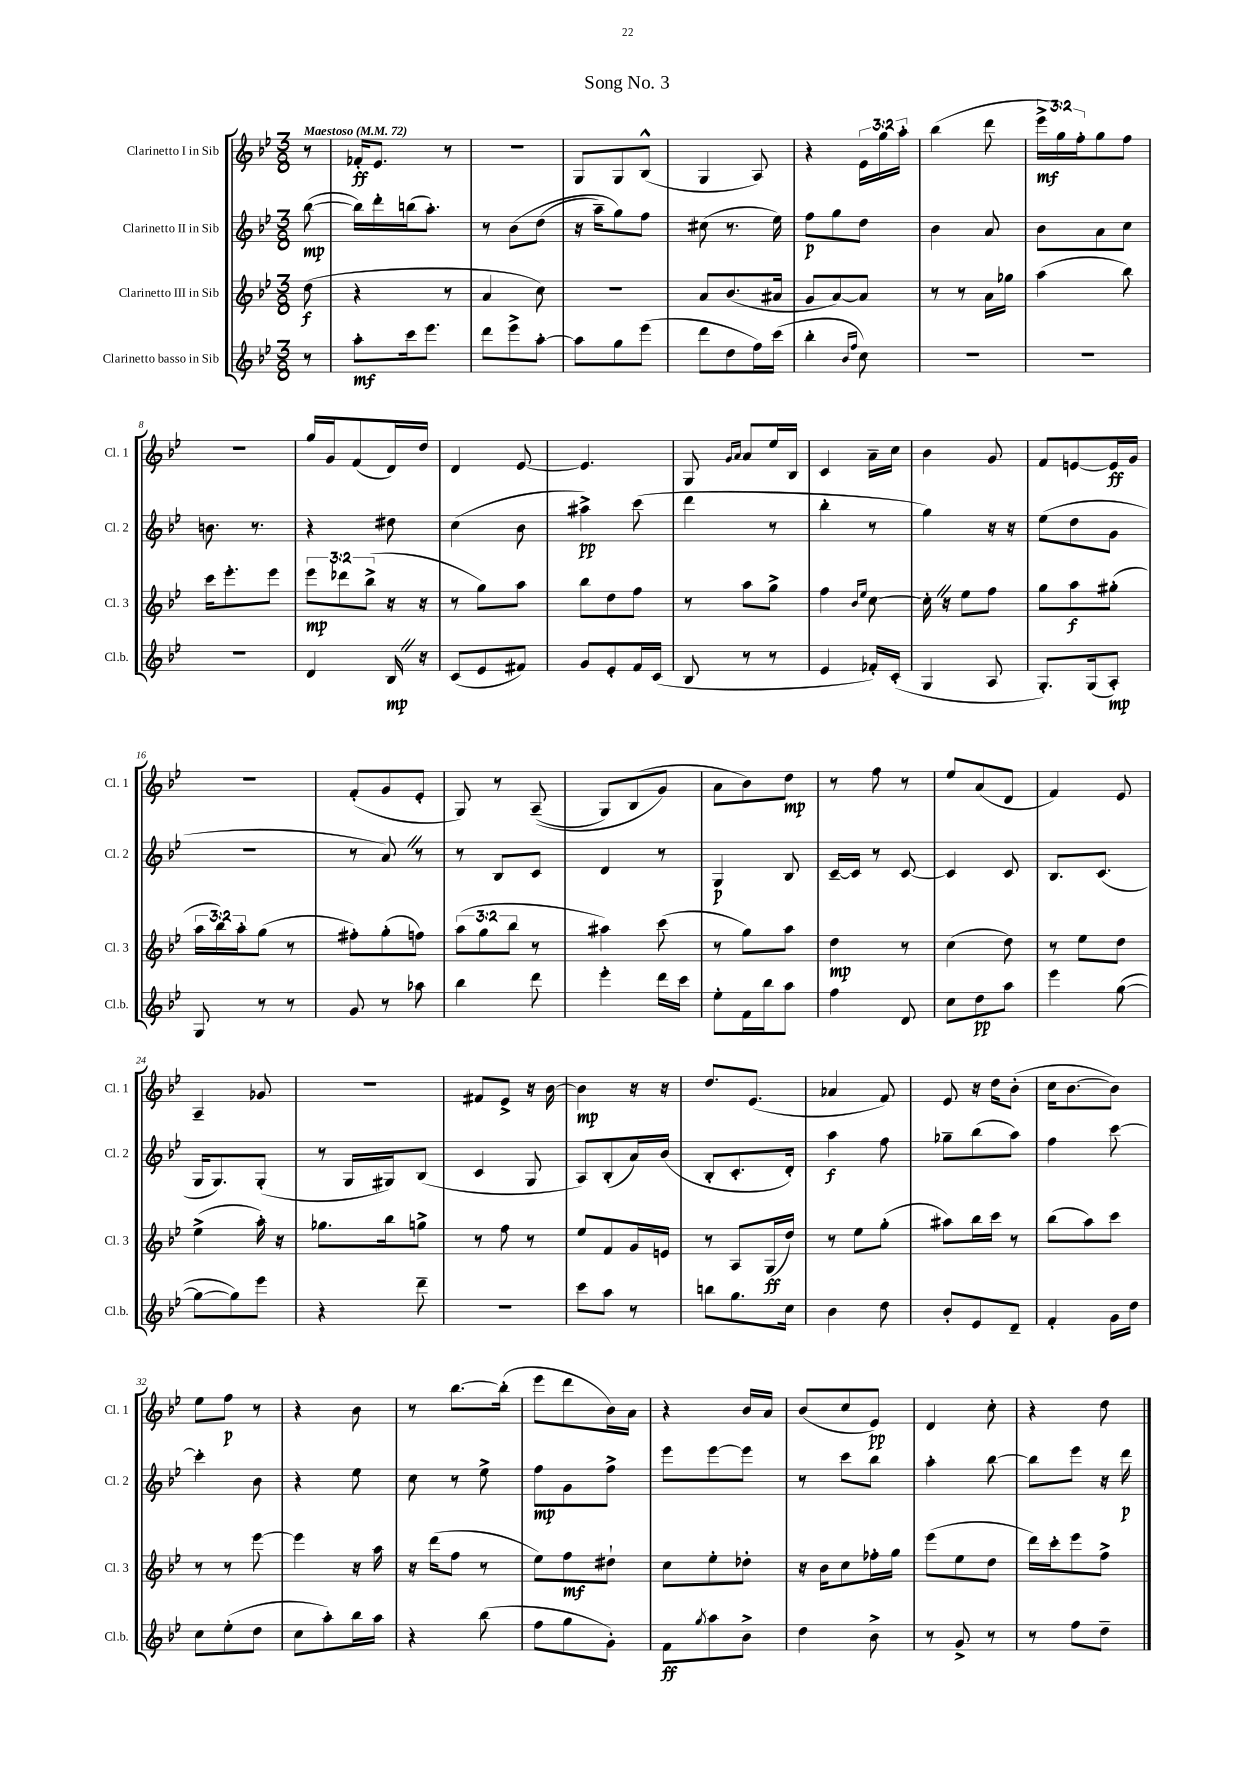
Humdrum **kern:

**kern	**dynam	**kern	**dynam	**kern	**dynam	**kern	**dynam
*part4	*part4	*part3	*part3	*part2	*part2	*part1	*part1
*staff4	*staff4	*staff3	*staff3	*staff2	*staff2	*staff1	*staff1
*I"Clarinetto basso in Sib	*	*I"Clarinetto III in Sib	*	*I"Clarinetto II in Sib	*	*I"Clarinetto I in Sib	*
*I'Cl.b.	*	*I'Cl. 3	*	*I'Cl. 2	*	*I'Cl. 1	*
*clefG2	*	*clefG2	*	*clefG2	*	*clefG2	*
*k[b-e-]	*	*k[b-e-]	*	*k[b-e-]	*	*k[b-e-]	*
*M3/8	*	*M3/8	*	*M3/8	*	*M3/8	*
*MM72	*	*MM72	*	*MM72	*	*MM72	*
=	=	=	=	=	=	=	=
!	!	!	!	!	!	!LO:TX:a:B:t=Maestoso	!
8r	.	(8dd\	f	([8bb-\	mp	8r	.
=1	=1	=1	=1	=1	=1	=1	=1
8aa'\L	mf	4r	.	16bb-\LL])	.	16f-X'/KL	ff
.	.	.	.	16ddd'\	.	8.e-/J	.
16ccc\k	.	.	.	(16bbn\J	.	.	.
8.eee-\J	.	.	.	8.aa'\J)	.	.	.
.	.	8r	.	.	.	8r	.
=2	=2	=2	=2	=2	=2	=2	=2
8ddd\L	.	4a/	.	8r	.	4.r	.
8eee-^\	.	.	.	(8b-\L	.	.	.
[8aa'\J	.	8cc\)	.	(8dd\J	.	.	.
=3	=3	=3	=3	=3	=3	=3	=3
8aa\L]	.	4.r	.	16r	.	8G/L	.
.	.	.	.	16aa~\KL)	.	.	.
8gg\	.	.	.	8gg\)	.	8G/	.
(8eee-\J	.	.	.	8ff\J	.	(8B-^^/J	.
=4	=4	=4	=4	=4	=4	=4	=4
8ddd\L	.	8a/L	.	(8cc#X\	.	4G/	.
8dd\	.	(8.b-/	.	8.r	.	.	.
16ff\L)	.	.	.	.	.	8A/)	.
(16ccc\JJ	.	16a#X/Jk	.	16ee-\)	.	.	.
=5	=5	=5	=5	=5	=5	=5	=5
4bb-'\	.	8g/L	.	8ff\L	p	4r	.
.	.	[8a/)	.	8gg\	.	.	.
16qqb-/LL	.	.	.	.	.	.	.
16qqff/JJ	.	.	.	.	.	.	.
8cc\)	.	8a/J]	.	8dd\J	.	24e-\LL	.
.	.	.	.	.	.	24gg\	.
.	.	.	.	.	.	24aa'\JJ	.
=6	=6	=6	=6	=6	=6	=6	=6
4.r	.	8r	.	4b-\	.	(4bb-\	.
.	.	8r	.	.	.	.	.
.	.	16a\LL	.	8a/	.	8ddd\	.
.	.	16gg-X\JJ	.	.	.	.	.
=7	=7	=7	=7	=7	=7	=7	=7
4.r	.	(4aa\	.	8b-\L	.	24eee-^\LL	mf
.	.	.	.	.	.	24gg\)	.
.	.	.	.	.	.	24ff'\J	.
.	.	.	.	8a\	.	8gg\	.
.	.	8bb-\)	.	8cc\J	.	8ff\J	.
!!LO:LB:g=z
=8	=8	=8	=8	=8	=8	=8	=8
4.r	.	16ccc\KL	.	8.bn\	.	4.r	.
.	.	8.eee-'\	.	.	.	.	.
.	.	.	.	8.r	.	.	.
.	.	8eee-\J	.	.	.	.	.
=9	=9	=9	=9	=9	=9	=9	=9
4d/	.	12eee-\L	mp	4r	.	16gg/LL	.
.	.	.	.	.	.	16g/J	.
.	.	12ddd-X\	.	.	.	.	.
.	.	.	.	.	.	(8f/	.
.	.	(12bb-^\J	.	.	.	.	.
16B-Z/	mp	16r	.	8dd#X\	.	16d/L)	.
16r	.	16r	.	.	.	16dd/JJ	.
=10	=10	=10	=10	=10	=10	=10	=10
(8c/L	.	8r	.	(4cc\	.	4d/	.
8e-/	.	8gg\L)	.	.	.	.	.
8f#X/J)	.	8aa\J	.	8b-\	.	[8e-/	.
=11	=11	=11	=11	=11	=11	=11	=11
8g/L	.	8bb-\L	.	4aa#X^\)	pp	4.e-/]	.
8e-'/	.	8dd\	.	.	.	.	.
16f/L	.	8ff\J	.	(8ccc\	.	.	.
(16c/JJ	.	.	.	.	.	.	.
=12	=12	=12	=12	=12	=12	=12	=12
8B-/	.	8r	.	4ddd\	.	8G/	.
.	.	.	.	.	.	16qqg/LL	.
.	.	.	.	.	.	16qqa/JJ	.
8r	.	8aa\L	.	.	.	8a/L	.
8r	.	8gg^\J	.	8r	.	16ee-/L	.
.	.	.	.	.	.	16B-/JJ	.
=13	=13	=13	=13	=13	=13	=13	=13
4e-/	.	4ff\	.	4bb-'\	.	4c/	.
.	.	16qqb-/LL	.	.	.	.	.
.	.	16qqee-/JJ	.	.	.	.	.
16f-X'/LL)	.	[8cc\	.	8r	.	16a~\LL	.
(16c'/JJ	.	.	.	.	.	16cc\JJ	.
=14	=14	=14	=14	=14	=14	=14	=14
4G/	.	16cc'Z\]	.	4gg\)	.	4b-\	.
.	.	16r	.	.	.	.	.
.	.	8ee-\L	.	.	.	.	.
8A/	.	8ff\J	.	16r	.	8g/	.
.	.	.	.	16r	.	.	.
=15	=15	=15	=15	=15	=15	=15	=15
8.G'/L)	.	8gg\L	.	(8ee-\L	.	8f/L	.
.	.	8aa\	f	8dd\	.	[8en/	.
(16G/k	.	.	.	.	.	.	.
8A'/J)	mp	(8gg#X'\J	.	8g\J	.	16e/L]	ff
.	.	.	.	.	.	16g/JJ	.
!!LO:LB:g=z
=16	=16	=16	=16	=16	=16	=16	=16
8G/	.	24aa\LL	.	4.r	.	4.r	.
.	.	24bb-\)	.	.	.	.	.
.	.	24aa'\J	.	.	.	.	.
8r	.	(8gg\J	.	.	.	.	.
8r	.	8r	.	.	.	.	.
=17	=17	=17	=17	=17	=17	=17	=17
8g/	.	8ff#X'\L)	.	8r	.	(8f'/L	.
8r	.	(8gg'\	.	8aZ/)	.	8g/	.
8aa-X\	.	8ffn\J)	.	8r	.	8e-'/J	.
=18	=18	=18	=18	=18	=18	=18	=18
4bb-\	.	(12aa\L	.	8r	.	8G/)	.
.	.	12gg\	.	.	.	.	.
.	.	.	.	8B-/L	.	8r	.
.	.	12bb-\J	.	.	.	.	.
8ddd\	.	8r	.	8c/J	.	((8A~/	.
=19	=19	=19	=19	=19	=19	=19	=19
4eee-'\	.	4aa#X\)	.	4d/	.	8G/L)	.
.	.	.	.	.	.	(8B-/	.
16ddd\LL	.	(8ccc\	.	8r	.	8g/J)	.
16ccc\JJ	.	.	.	.	.	.	.
=20	=20	=20	=20	=20	=20	=20	=20
8ee-'\L	.	8r	.	4G/	p	8a\L	.
16f\L	.	8gg\L)	.	.	.	8b-\)	.
16bb-\J	.	.	.	.	.	.	.
8aa\J	.	8aa\J	.	8B-/	.	8dd\J	mp
=21	=21	=21	=21	=21	=21	=21	=21
4ff\	.	4dd\	mp	[16c~/LL	.	8r	.
.	.	.	.	16c/JJ]	.	.	.
.	.	.	.	8r	.	8ff\	.
8d/	.	8r	.	[8c/	.	8r	.
=22	=22	=22	=22	=22	=22	=22	=22
8cc\L	.	(4cc\	.	4c/]	.	8ee-/L	.
8dd\	pp	.	.	.	.	(8a/	.
8aa\J	.	8dd\)	.	8c/	.	8d/J	.
=23	=23	=23	=23	=23	=23	=23	=23
4eee-\	.	8r	.	8.B-/L	.	4f/)	.
.	.	8ee-\L	.	.	.	.	.
.	.	.	.	(8.c/J	.	.	.
([8gg\	.	8dd\J	.	.	.	8e-/	.
!!LO:LB:g=z
=24	=24	=24	=24	=24	=24	=24	=24
8gg\L_	.	(4ee-^\	.	16G/KL	.	4A~/	.
.	.	.	.	8.G/)	.	.	.
8gg\])	.	.	.	.	.	.	.
8eee-\J	.	16aa'\)	.	(8G'/J	.	8g-X/	.
.	.	16r	.	.	.	.	.
=25	=25	=25	=25	=25	=25	=25	=25
4r	.	8.gg-X\L	.	8r	.	4.r	.
.	.	.	.	16G/LL	.	.	.
.	.	16bb-\k	.	16G#X/J)	.	.	.
8ddd~\	.	8ggn^\J	.	(8B-/J	.	.	.
=26	=26	=26	=26	=26	=26	=26	=26
4.r	.	8r	.	4c/	.	8f#X/L	.
.	.	8ff\	.	.	.	8e-^/J	.
.	.	8r	.	8G/	.	16r	.
.	.	.	.	.	.	[16b-\	.
=27	=27	=27	=27	=27	=27	=27	=27
8ccc\L	.	8ee-/L	.	8A/L)	.	4b-\]	mp
8aa\J	.	8f/	.	(8B-'/	.	.	.
8r	.	16g/L	.	16a/L)	.	16r	.
.	.	16en/JJ	.	(16b-/JJ	.	16r	.
=28	=28	=28	=28	=28	=28	=28	=28
8bbn\L	.	8r	.	8B-'/L	.	8.dd/L	.
8.gg\	.	8A/L	.	8.c'/	.	.	.
.	.	.	.	.	.	(8.e-/J	.
.	.	(16G/L	ff	.	.	.	.
16cc\Jk	.	16dd/JJ)	.	16d'/Jk)	.	.	.
=29	=29	=29	=29	=29	=29	=29	=29
4b-\	.	8r	.	4aa\	f	4a-X/	.
.	.	8ee-\L	.	.	.	.	.
8dd\	.	(8gg'\J	.	8ff\	.	8f/)	.
=30	=30	=30	=30	=30	=30	=30	=30
8b-'/L	.	8aa#X\L)	.	8gg-X~\L	.	8e-/	.
8e-/	.	16bb-\L	.	(8bb-\	.	16r	.
.	.	16ccc\JJ	.	.	.	16dd\KL	.
8d~/J	.	8r	.	8aa\J)	.	(8b-'\J	.
=31	=31	=31	=31	=31	=31	=31	=31
4f'/	.	(8bb-\L	.	4ff\	.	16cc\KL	.
.	.	.	.	.	.	[8.b-\	.
.	.	8aa\)	.	.	.	.	.
16g\LL	.	8ccc\J	.	[8ccc\	.	8b-\J])	.
16dd\JJ	.	.	.	.	.	.	.
!!LO:LB:g=z
=32	=32	=32	=32	=32	=32	=32	=32
8cc\L	.	8r	.	4ccc'\]	.	8ee-\L	.
(8ee-'\	.	8r	.	.	.	8ff\J	p
8dd\J	.	[8eee-\	.	8b-\	.	8r	.
=33	=33	=33	=33	=33	=33	=33	=33
8cc\L	.	4eee-\]	.	4r	.	4r	.
8aa'\)	.	.	.	.	.	.	.
16bb-\L	.	16r	.	8ee-\	.	8b-\	.
16aa\JJ	.	16aa\	.	.	.	.	.
=34	=34	=34	=34	=34	=34	=34	=34
4r	.	16r	.	8cc\	.	8r	.
.	.	(16ddd\KL	.	.	.	.	.
.	.	8ff\J	.	8r	.	[8.bb-\L	.
(8bb-\	.	8r	.	8ee-^\	.	.	.
.	.	.	.	.	.	(16bb-'\Jk]	.
=35	=35	=35	=35	=35	=35	=35	=35
8ff\L	.	8ee-\L)	.	8ff\L	mp	8eee-\L	.
8gg\	.	8ff\	mf	8g\	.	8ddd\	.
8g'\J)	.	8dd#X`\J	.	8ff^\J	.	16b-\L)	.
.	.	.	.	.	.	16a\JJ	.
=36	=36	=36	=36	=36	=36	=36	=36
8f\L	ff	8cc\L	.	8eee-\L	.	4r	.
8qgg/	.	.	.	.	.	.	.
8aa\	.	8ee-'\	.	[8eee-\	.	.	.
8b-^\J	.	8dd-X'\J	.	8eee-\J]	.	16b-/LL	.
.	.	.	.	.	.	16a/JJ	.
=37	=37	=37	=37	=37	=37	=37	=37
4dd\	.	16r	.	8r	.	(8b-/L	.
.	.	16b-\KL	.	.	.	.	.
.	.	8cc\	.	8ccc\L	.	8cc/	.
8b-^\	.	16ff-X'\L	.	8bb-\J	.	8e-/J)	pp
.	.	16gg\JJ	.	.	.	.	.
=38	=38	=38	=38	=38	=38	=38	=38
8r	.	(8eee-\L	.	4aa'\	.	4d/	.
8g^/	.	8ee-\	.	.	.	.	.
8r	.	8dd\J	.	[8bb-\	.	8cc'\	.
=39	=39	=39	=39	=39	=39	=39	=39
8r	.	16ddd\LL)	.	8bb-\L]	.	4r	.
.	.	16ccc'\J	.	.	.	.	.
8ff\L	.	8eee-\	.	8eee-\J	.	.	.
8dd~\J	.	8ff^\J	.	16r	.	8dd\	.
.	.	.	.	16ddd\	p	.	.
==	==	==	==	==	==	==	==
*-	*-	*-	*-	*-	*-	*-	*-
